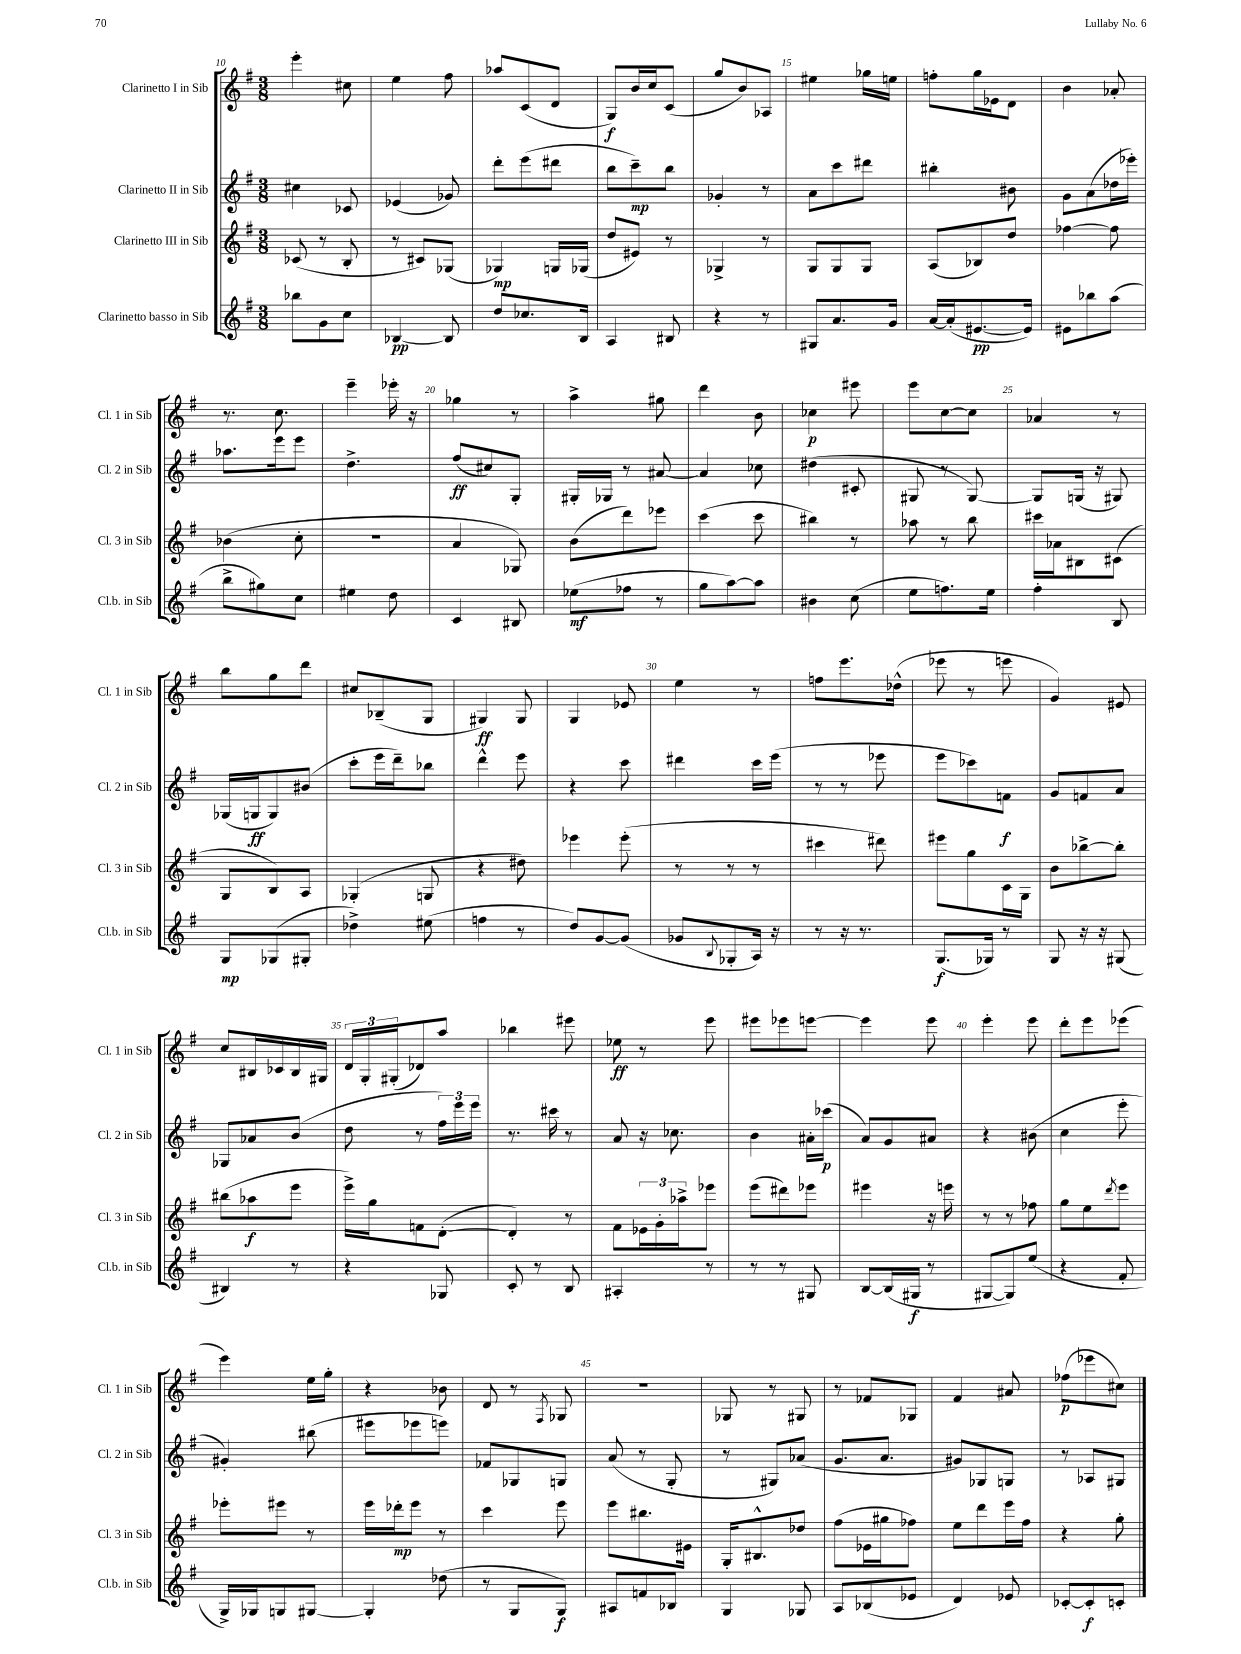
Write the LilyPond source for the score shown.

<<
\new StaffGroup <<
\new Staff = "s0" \with { instrumentName = "Clarinetto I in Sib" shortInstrumentName = "Cl. 1 in Sib" } {
    \clef treble \key g \major \numericTimeSignature \time 3/8
    e'''4-. cis''8 |
    e''4 fis''8 |
    aes''8 c'8( d'8 |
    g8\f) b'16 c''16 c'8( |
    g''8 b'8) aes8 |
    eis''4 ges''16 e''16 |
    f''8-. g''16 ees'16 d'8 |
    b'4 aes'8-. |
    r8. c''8. |
    e'''4-- ees'''16-. r16 |
    ges''4 r8 |
    a''4-> gis''8 |
    d'''4 b'8 |
    ces''4\p eis'''8 |
    e'''8 c''8~ c''8 |
    aes'4 r8 |
    b''8 g''8 d'''8 |
    cis''8 bes8--( g8 |
    gis4\ff) gis8 |
    g4 ees'8 |
    e''4 r8 |
    f''8 e'''8. des''16-^( |
    ees'''8 r8 e'''8 |
    g'4) eis'8 |
    c''8 bis16 ces'16 bis16 gis16 |
    \tuplet 3/2 { d'16 g16-. gis16-.( } des'8) a''8 |
    bes''4 eis'''8 |
    ees''8\ff r8 e'''8 |
    eis'''8 ees'''8 e'''8~ |
    e'''4 e'''8 |
    e'''4-. e'''8 |
    d'''8-. e'''8 ees'''8( |
    e'''4) e''16 g''16-. |
    r4 bes'8 |
    d'8 r8 \acciaccatura { fis8 } ges8 |
    R4. |
    ges8 r8 gis8 |
    r8 fes'8 ges8 |
    fis'4 ais'8 |
    fes''8\p( ees'''8 cis''8) \bar "|." |
}
\new Staff = "s1" \with { instrumentName = "Clarinetto II in Sib" shortInstrumentName = "Cl. 2 in Sib" } {
    \clef treble \key g \major \numericTimeSignature \time 3/8
    cis''4 ces'8 |
    ees'4( ges'8) |
    d'''8-. e'''8( dis'''8 |
    b''8 c'''8--\mp) b''8 |
    ges'4-. r8 |
    a'8 c'''8 dis'''8 |
    bis''4-. bis'8 |
    g'8 a'8( des''16 ees'''16-.) |
    aes''8. e'''16 e'''8 |
    d''4.-> |
    fis''8\ff( cis''8) g8-. |
    gis16-. ges16 r8 ais'8~ |
    ais'4 ces''8 |
    dis''4( cis'8-. |
    gis8 r8 gis8~) |
    gis8 g16( r16 gis8) |
    ges16( g16\ff g8) bis'8( |
    c'''8-. e'''16 d'''16--) bes''8 |
    d'''4-^ e'''8 |
    r4 c'''8 |
    dis'''4 c'''16 e'''16( |
    r8 r8 ees'''8 |
    e'''8 ces'''8) f'8\f |
    g'8 f'8 a'8 |
    ges8 aes'8 b'8( |
    d''8 r8 \tuplet 3/2 { fis''16) e'''16 e'''16 } |
    r8. cis'''16 r8 |
    a'8 r16 ces''8. |
    b'4 ais'16-. ces'''16\p( |
    a'8) g'8 ais'8 |
    r4 bis'8( |
    c''4 e'''8-. |
    gis'4-.) bis''8( |
    eis'''8 ees'''8 e'''8) |
    fes'8 ges8 g8 |
    a'8( r8 g8-. |
    r8 gis8) aes'8( |
    g'8. a'8. |
    gis'8) ges8 g8 |
    r8 aes8 gis8 \bar "|." |
}
\new Staff = "s2" \with { instrumentName = "Clarinetto III in Sib" shortInstrumentName = "Cl. 3 in Sib" } {
    \clef treble \key g \major \numericTimeSignature \time 3/8
    ces'8( r8 b8-. |
    r8 cis'8) ges8( |
    ges4\mp) g16 ges16( |
    d''8 eis'8) r8 |
    ges4-> r8 |
    g8 g8 g8 |
    a8( bes8) d''8 |
    fes''4~ fes''8 |
    bes'4( c''8-. |
    R4. |
    a'4 ges8) |
    b'8( d'''8) ees'''8 |
    c'''4( c'''8 |
    bis''4) r8 |
    aes''8 r8 b''8 |
    cis'''16 aes'16 bis8 cis'8( |
    g8 b8) a8 |
    ges4-.( g8 |
    r4 dis''8) |
    ees'''4 ees'''8-.( |
    r8 r8 r8 |
    cis'''4 dis'''8) |
    eis'''8 g''8 c'16 g16 |
    b'8 bes''8~-> bes''8-. |
    bis''8( aes''8\f e'''8 |
    e'''16->) g''16 f'8 d'8~-.( |
    d'4-.) r8 |
    fis'8 \tuplet 3/2 { ees'16 g'16-. aes''16-> } ees'''8 |
    e'''8( dis'''8) ees'''8 |
    eis'''4 r16 e'''16 |
    r8 r8 fes''8 |
    g''8 e''8 \acciaccatura { d'''8 } e'''8 |
    ees'''8-. eis'''8 r8 |
    e'''16 des'''16-.\mp e'''8 r8 |
    c'''4 e'''8 |
    e'''8 bis''8. eis'16 |
    g16-. bis8.-^ des''8 |
    fis''8( ees'16 gis''16 fes''8) |
    e''8 d'''8 e'''16 fis''16 |
    r4 g''8-. \bar "|." |
}
\new Staff = "s3" \with { instrumentName = "Clarinetto basso in Sib" shortInstrumentName = "Cl.b. in Sib" } {
    \clef treble \key g \major \numericTimeSignature \time 3/8
    bes''8 g'8 c''8 |
    bes4~\pp bes8 |
    d''8 ces''8. b16 |
    a4 bis8 |
    r4 r8 |
    gis8 a'8. g'16 |
    a'16~ a'16-.( eis'8.~\pp eis'16) |
    eis'8 bes''8 a''8( |
    b''8-> gis''8) c''8 |
    eis''4 d''8 |
    c'4 bis8 |
    ees''8\mf( fes''8 r8 |
    g''8 a''8~) a''8 |
    bis'4 c''8( |
    e''8 f''8.) e''16 |
    fis''4-. b8 |
    g8\mp ges8( gis8-. |
    des''4->) eis''8( |
    f''4 r8 |
    d''8) g'8~ g'8( |
    ges'8 \appoggiatura { b8 } ges8-. a16) r16 |
    r8 r16 r8. |
    g8.\f( ges16) r8 |
    g8 r16 r16 gis8( |
    bis4) r8 |
    r4 ges8 |
    c'8-. r8 b8 |
    ais4-. r8 |
    r8 r8 gis8 |
    b8~ b16( gis16\f r8 |
    gis8~ gis8) e''8( |
    r4 fis'8-. |
    g16->) ges16 g8 gis8~ |
    gis4-. des''8( |
    r8 g8 g8\f) |
    ais8 f'8 bes8 |
    g4 ges8 |
    a8 bes8( ees'8 |
    d'4) ees'8 |
    ces'8~-. ces'8-.\f c'8-. \bar "|." |
}
>>
>>
\layout { \context { \Score currentBarNumber = #10 \override BarNumber.break-visibility = ##(#f #t #t) barNumberVisibility = #(every-nth-bar-number-visible 5) } }
